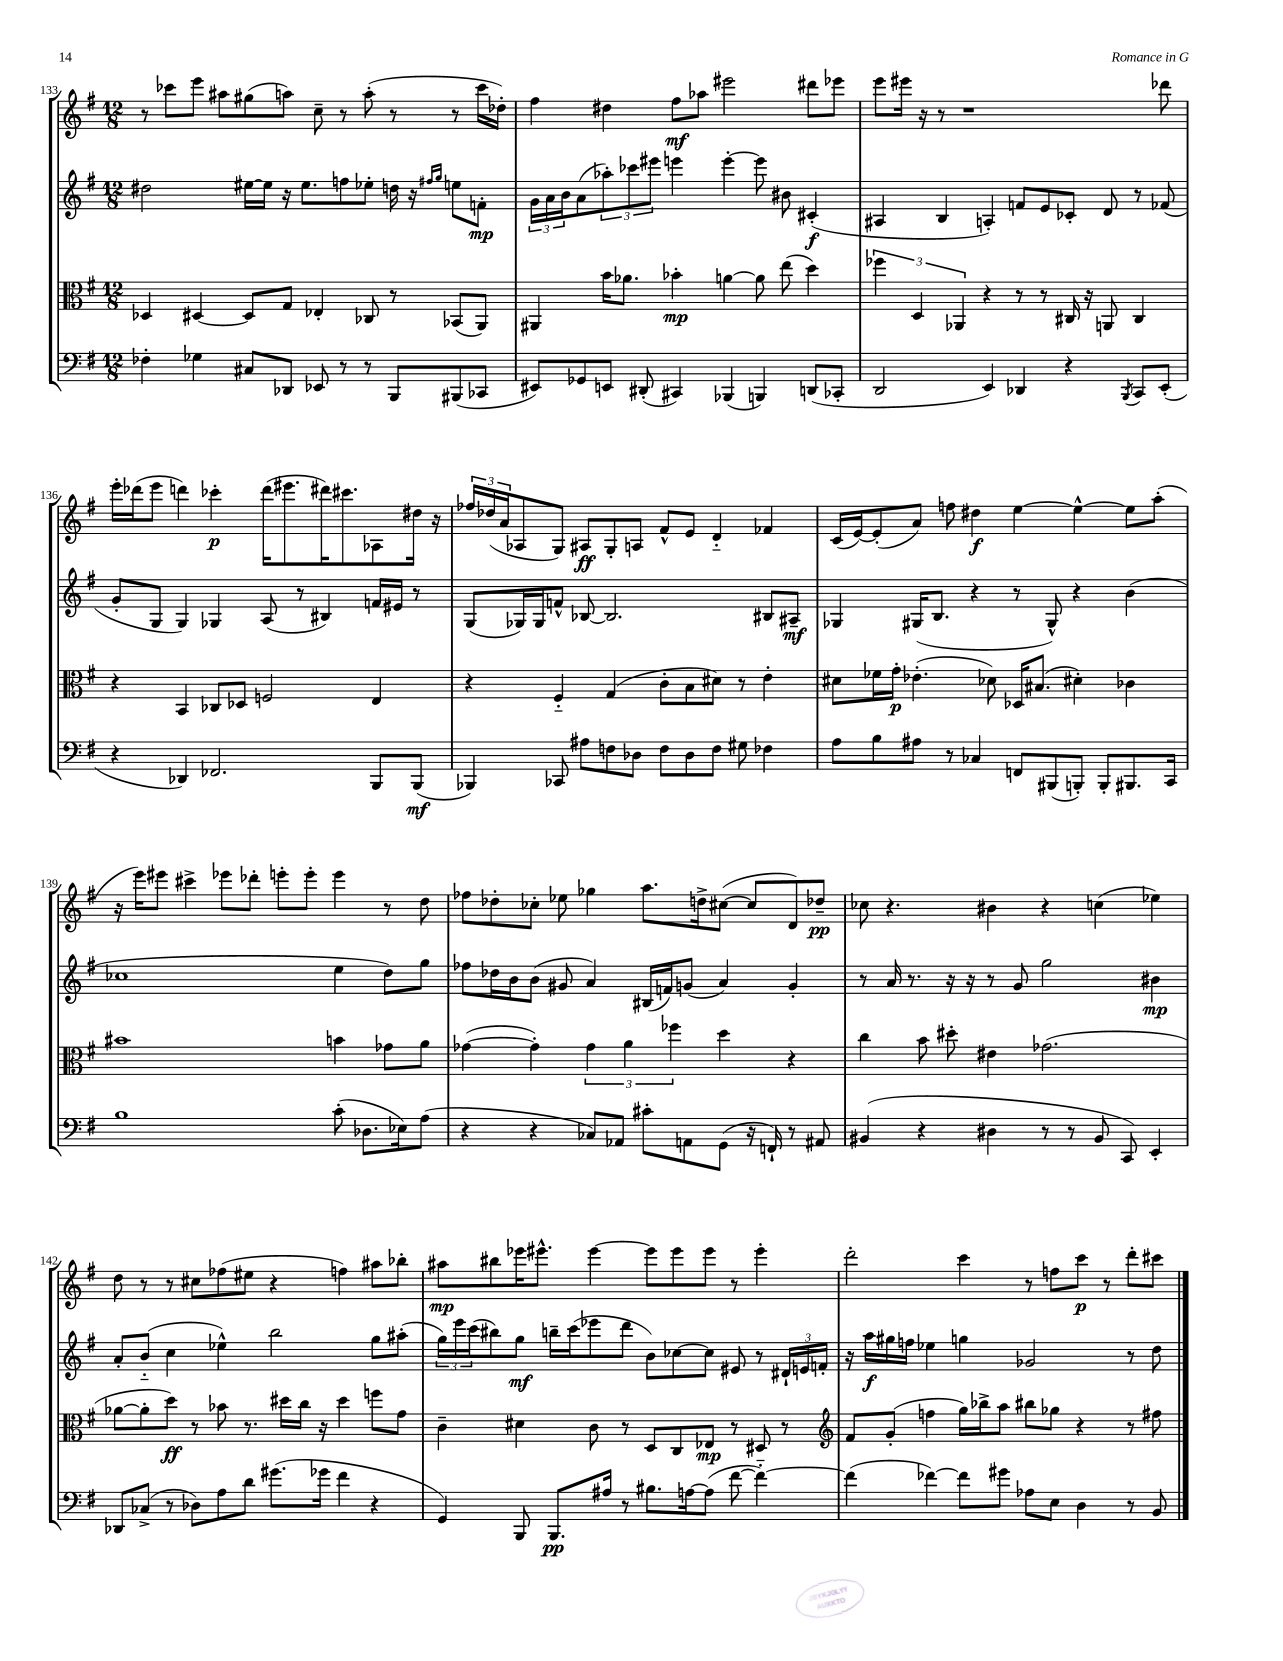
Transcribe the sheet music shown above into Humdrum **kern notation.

**kern	**kern	**kern	**kern
*staff4	*staff3	*staff2	*staff1
*clefF4	*clefC3	*clefG2	*clefG2
*k[f#]	*k[f#]	*k[f#]	*k[f#]
*M12/8	*M12/8	*M12/8	*M12/8
4F-'	4D-	2dd#	8r
.	.	.	8ccc-
4G-	[4D#	.	8eee
.	.	.	8aa#
8C#	8D#]	[16ee#	(8gg#
.	.	16ee#]	.
8DD-	8G	16r	8aa)
.	.	8.ee#	.
8EE-	4E-'	.	8cc~
8r	.	8ff	8r
8r	8C-	8ee-'	(8aa'
8BBB	8r	16dd	8r
.	.	16r	.
.	.	16qqff#	.
.	.	16qqgg	.
(8BBB#	(8BB-	8ee	8r
8CC-	8AA)	8f'	16ccc-
.	.	.	16dd-')
=	=	=	=
8EE#)	4AA#	24g	4ff#
.	.	24a	.
.	.	24b	.
8GG-	.	(8a	.
8EE	16b	12aa-')	4dd#
.	8.a-	.	.
.	.	12ccc-	.
(8DD#'	.	.	.
.	.	12eee#	.
4CC#)	4b-'	4eee	8ff#
.	.	.	8aa-
(4BBB-	[4a	[4eee'	2eee#
4BBB)	8a]	8eee]	.
.	(8ee	8b#	.
(8DD	4dd)	(4c#'	8ddd#
8CC-'	.	.	8eee-
=	=	=	=
2DD	6ff-	4A#	8eee
.	.	.	16eee#
.	6D	.	.
.	.	.	16r
.	.	4B	8r
.	6AA-	.	.
.	.	.	1r
4EE)	4r	4A')	.
4DD-	8r	8f	.
.	8r	8e	.
4r	16C#	8c-'	.
.	16r	.	.
.	8AA	8d	.
8qBBB	.	.	.
8CC	4C#	8r	.
(8EE'	.	(8f-	8ddd-
=	=	=	=
4r	4r	8g'	16eee'
.	.	.	(16ddd-
.	.	8G	8eee
4DD-)	4BB	4G)	4ddd)
2.FF-	8C-	4G-	4ccc-'
.	8D-	.	.
.	2F	(8A	(16ddd
.	.	.	8.eee#
.	.	8r	.
.	.	4B#)	16ddd#)
.	.	.	8.ccc#
8BBB	4E	16f	8A-
.	.	16e#	.
(8BBB	.	8r	16dd#
.	.	.	16r
=	=	=	=
4BBB-)	4r	(8G	24ff-
.	.	.	(24dd-
.	.	.	24a
.	.	16G-)	8A-
.	.	16G-	.
8CC-	4F#'~	8f^^	8G)
8A#	.	[8B-	8A#
8F	(4G	2.B-]	8G'
8D-	.	.	8A
8F	8c'	.	8f#^^
8D-	8B	.	8e
8F	8d#)	.	4d'~
8G#	8r	.	.
4F-	4e'	8B#	4f-
.	.	8A#~	.
=	=	=	=
8A	8d#	4G-	(16c
.	.	.	[16e)
8B	16f-	.	(8e']
.	16g'	.	.
8A#	(4.e-'	(16G#	8a)
.	.	8.B	.
8r	.	.	8ff
4C-	.	4r	4dd#
.	8d-)	.	.
8FF	16D-	8r	[4ee
.	(8.B#	.	.
(8BBB#	.	8G#^^)	.
8BBB')	4d#')	4r	4ee^^_
8BBB'	.	.	.
8.BBB#	4c-	(4b	8ee]
.	.	.	(8aa'
16CC	.	.	.
=	=	=	=
1B	1b#	1cc-	16r
.	.	.	16eee)
.	.	.	8eee#
.	.	.	4ccc#^
.	.	.	8eee-
.	.	.	8ddd-'
.	.	.	8eee'
.	.	.	8eee'
(8c'	4b	4ee	4eee
8.D-	.	.	.
.	8g-	8dd)	8r
16E-)	.	.	.
(8A	8a	8gg	8dd
=	=	=	=
4r	([4g-	8ff-	8ff-
.	.	16dd-	8dd-'
.	.	16b	.
4r	4g-'])	(8b	8cc-'
.	.	8g#	8ee-
8C-)	6g-	4a)	4gg-
8AA-	.	.	.
.	6a	.	.
8c#'	.	(16B#	8.aa
.	.	16f)	.
.	6ff-	.	.
8AA	.	(8g	.
.	.	.	16dd^
(8GG	4dd	4a)	([8cc#
16r	.	.	8cc#]
16FF`)	.	.	.
8r	4r	4g'	8d)
8AA#	.	.	8dd-~
=	=	=	=
(4BB#	4cc	8r	8cc-
.	.	16a	4.r
.	.	8.r	.
4r	8b	.	.
.	8dd#'	16r	.
.	.	16r	.
4D#	4e#	8r	4b#
.	.	8g	.
8r	(2.g-	2gg	4r
8r	.	.	.
8BB#	.	.	(4cc
8CC)	.	.	.
4EE'	.	4b#	4ee-)
=	=	=	=
8DD-	[8a-	8a'	8dd
(8C-^	8a-']	(8b'~	8r
8r	8dd)	4cc	8r
8D-)	8r	.	8cc#
8A	8b-	4ee-^^)	(8ff-
8d	8.r	.	8ee#
(8.g#	.	2bb	4r
.	16dd#	.	.
.	16cc	.	.
16g-	16r	.	.
4f#	4dd#	.	4ff)
4r	8ff	8gg	8aa#
.	8g	(8aa#'	8bb-'
=	=	=	=
4GG)	4c~	24gg)	8aa#
.	.	24eee	.
.	.	(24ccc	.
.	.	8bb#)	8bb#
8BBB	4d#	8gg	16eee-
.	.	.	8.eee#^^
8.BBB	.	16bb~	.
.	.	(16ccc	.
.	8c	8eee-	[4eee#
16A#	.	.	.
8r	8r	8ddd	.
8.B#	8D	8b)	8eee#]
.	8C	[8cc-	8eee#
[16A	.	.	.
(8A]	8E-	8cc-]	8eee#
[8f#	8r	8e#	8r
4f#'~_)	8D#	8r	4eee#'
.	8r	24d#`	.
.	.	24e	.
.	.	24f'	.
=	=	=	=
*	*clefG2	*	*
(4f#]	8f#	16r	2ddd'
.	.	16aa	.
.	(8g'	16gg#	.
.	.	16ff	.
[4f-)	4ff	4ee-	.
8f-]	16gg)	4gg	4ccc
.	16bb-^	.	.
8g#	8aa	.	.
8A-	8bb#	2g-	8r
8E	8gg-	.	8ff
4D	4r	.	8ccc
.	.	.	8r
8r	8r	8r	8ddd'
8BB	8ff#	8dd	8ccc#
==	==	==	==
*-	*-	*-	*-
